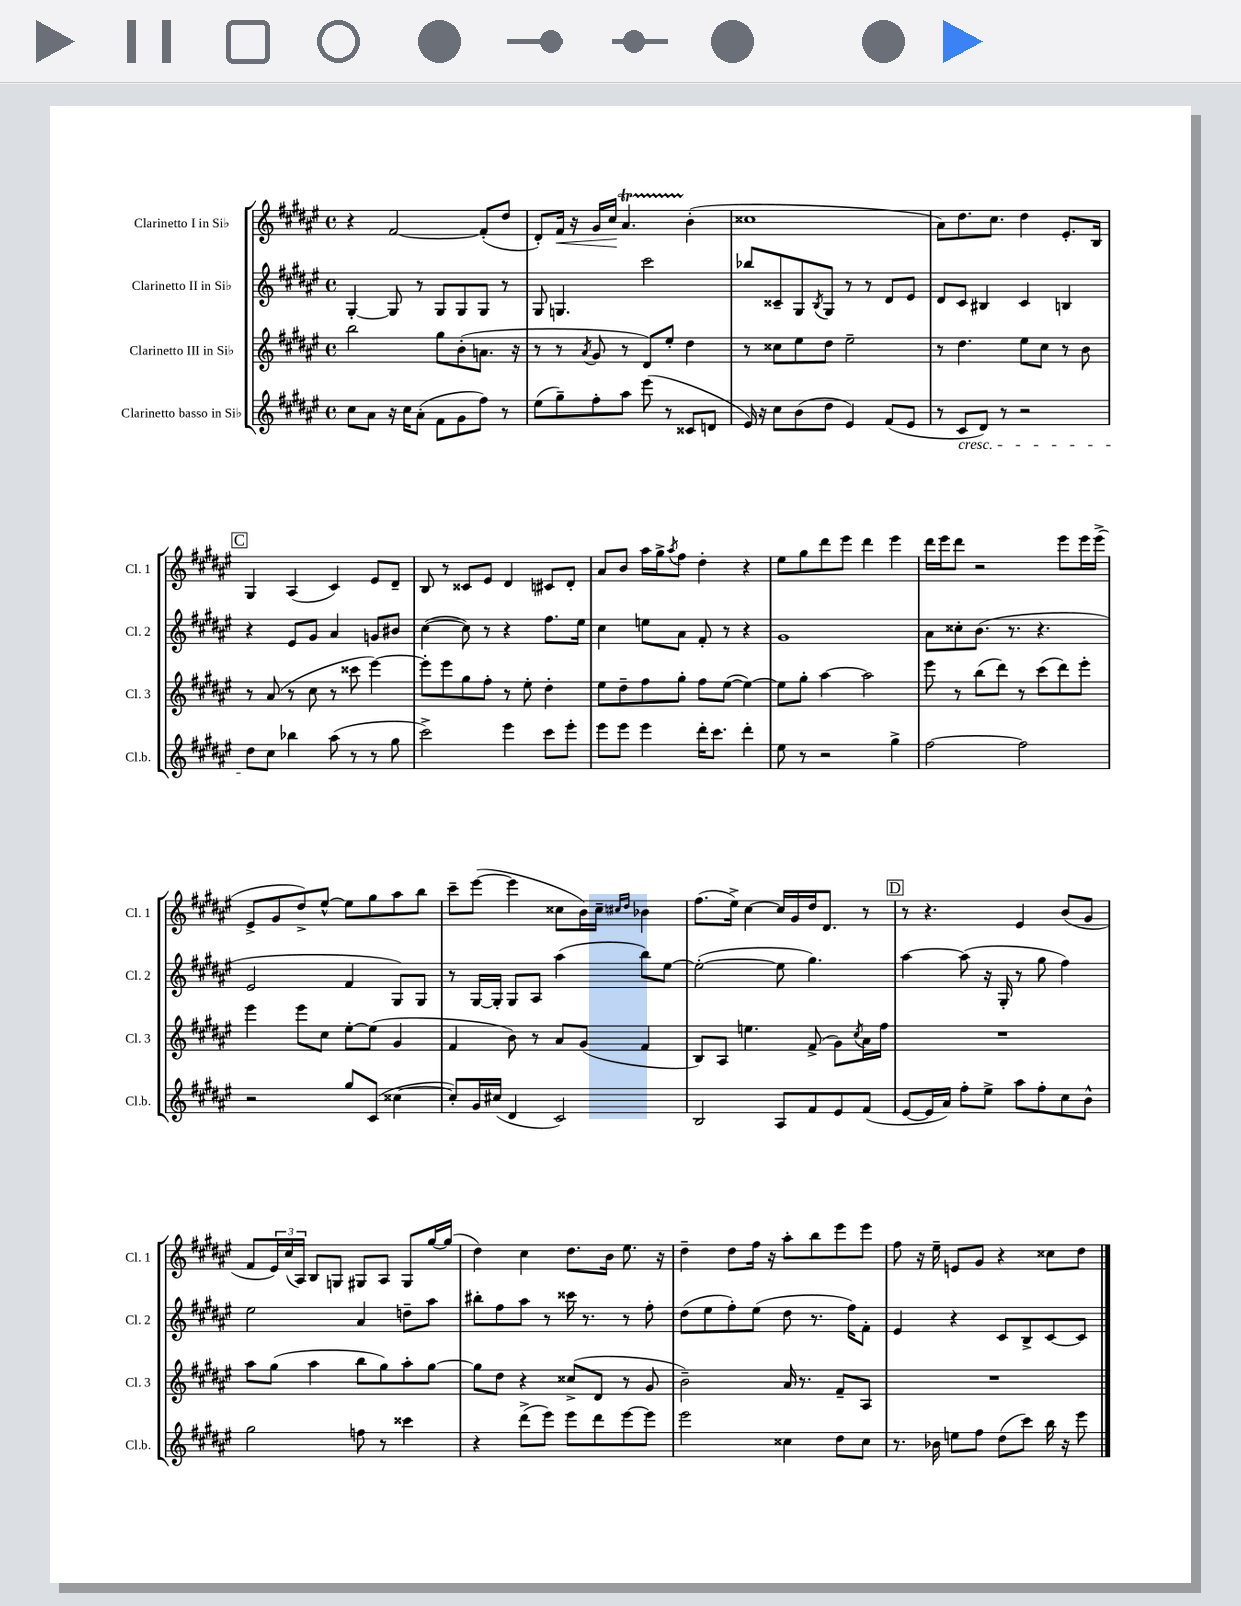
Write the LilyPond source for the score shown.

<<
\new StaffGroup <<
\new Staff = "s0" \with { instrumentName = "Clarinetto I in Sib" shortInstrumentName = "Cl. 1" } {
    \clef treble \key fis \major \defaultTimeSignature \time 4/4
    r4 fis'2~ fis'8-.( dis''8 |
    dis'8-.) fis'16\< r16 gis'16 cis''16\! ais'4.\startTrillSpan b'4-.\stopTrillSpan( |
    cisis''1 |
    ais'8) dis''8. cis''8. dis''4 eis'8.-. b16 |
    \mark \markup { \box "C" } gis4 ais4( cis'4) eis'8 dis'8-- |
    b8 r8 cisis'8 eis'8 dis'4 cis'8 dis'8-. |
    ais'8 b'8 ais''16 gis''16-> \acciaccatura { ais''8 } fis''8 dis''4-. r4 |
    eis''8 gis''8 dis'''8 eis'''8 dis'''4 eis'''4 |
    dis'''16 eis'''16 dis'''8 r2 eis'''8 eis'''16 eis'''16->( |
    eis'8-> gis'8 dis''8->) eis''8~-^ eis''8 gis''8 ais''8 b''8 |
    cis'''8-- eis'''8~( eis'''4 cisis''8 b'16) cisis''16-- \grace { cis''16 dis''16 } bes'4 |
    fis''8.( eis''16->) cis''4~ cis''16 gis'16 dis''16 dis'8. r8 |
    \mark \markup { \box "D" } r8 r4. eis'4 b'8( gis'8 |
    fis'8 \tuplet 3/2 { eis'16) cis''16( ais16) } b8 g8 gis8 ais8 gis8 gis''16~ gis''16( |
    dis''4) cis''4 dis''8. b'16 eis''8. r16 |
    dis''4-- dis''8 fis''16 r16 ais''8-. b''8 eis'''8 eis'''8 |
    fis''8 r16 eis''16-- e'8 gis'8 r4 cisis''8 dis''8 \bar "|." |
}
\new Staff = "s1" \with { instrumentName = "Clarinetto II in Sib" shortInstrumentName = "Cl. 2" } {
    \clef treble \key fis \major \defaultTimeSignature \time 4/4
    gis4~-. gis8 r8 gis8 gis8 gis8 r8 |
    gis8 g4. cis'''2 |
    bes''8 cisis'8-- gis8 \acciaccatura { b8 } gis8 r8 r8 dis'8 eis'8 |
    dis'8 cis'8 bis4 cis'4 b4 |
    \mark \markup { \box "C" } r4 eis'8 gis'8 ais'4 g'8 bis'8 |
    cis''4~( cis''8) r8 r4 fis''8. eis''16 |
    cis''4 e''8 ais'8 fis'8-. r8 r4 |
    gis'1 |
    ais'8 cisis''8-. b'8.( r8. r4. |
    eis'2 fis'4 gis8) gis8 |
    r8 gis16~ gis16-. gis8 ais8 ais''4( b''8) eis''8~ |
    eis''2~-.( eis''8 gis''4.) |
    \mark \markup { \box "D" } ais''4~ ais''8( r16 gis16-. r8 gis''8 fis''4) |
    eis''2 ais'4 d''8-- ais''8 |
    bis''8-. fis''8 ais''8 r8 cisis'''16 r8. r8 fis''8-. |
    dis''8( eis''8 fis''8-.) eis''8( dis''8 r8. fis''16) fis'8-. |
    eis'4 r4 cis'8 b8-> cis'8~ cis'8 \bar "|." |
}
\new Staff = "s2" \with { instrumentName = "Clarinetto III in Sib" shortInstrumentName = "Cl. 3" } {
    \clef treble \key fis \major \defaultTimeSignature \time 4/4
    b''2 gis''8 b'8-.( a'8. r16 |
    r8 r8 \acciaccatura { ais'8 } gis'8 r8 dis'8) eis''8-. dis''4 |
    r8 cisis''8 eis''8 dis''8 eis''2-- |
    r8 dis''4. eis''8 cis''8 r8 b'8 |
    \mark \markup { \box "C" } r8 ais'8( r8 cis''8 r8 cisis'''8 eis'''4~) |
    eis'''8-. eis'''8 gis''8 fis''8-. r8 eis''8-. dis''4-. |
    eis''8 dis''8-- fis''8 gis''8-. fis''8 eis''8~( eis''4~) |
    eis''8 gis''8-. ais''4~ ais''2 |
    eis'''8 r8 b''8( dis'''8) r8 cis'''8( dis'''8) eis'''8-. |
    eis'''4 eis'''8 cis''8 eis''8~-. eis''8( gis'4 |
    fis'4 b'8) r8 ais'8 gis'8( fis'4 |
    b8) ais8 e''4. fis'8->( gis'8) \acciaccatura { cis''8 } ais'16 fis''16 |
    \mark \markup { \box "D" } R1 |
    ais''8 gis''8( ais''4 b''8 gis''8) ais''8-. gis''8~ |
    gis''8 dis''8 r4 cisis''8->( dis'8 r8 gis'8 |
    b'2--) ais'16 r8. fis'8-- ais8 |
    R1 \bar "|." |
}
\new Staff = "s3" \with { instrumentName = "Clarinetto basso in Sib" shortInstrumentName = "Cl.b." } {
    \clef treble \key fis \major \defaultTimeSignature \time 4/4
    cis''8 ais'8 r16 cis''16 ais'8-.( fis'8 gis'8 fis''8) r8 |
    eis''8( gis''8--) fis''8-. ais''8 eis'''8( r8 cisis'8 d'8 |
    eis'16) r16 cis''8 b'8( dis''8 eis'4) fis'8( eis'8 |
    r8 cis'8\cresc dis'8) r8 r2 |
    \mark \markup { \box "C" } dis''8\! cis''8 bes''4 ais''8( r8 r8 gis''8 |
    cis'''2->) eis'''4 cis'''8 eis'''8-. |
    eis'''8 eis'''8 eis'''4 dis'''16-. cis'''8. dis'''4-. |
    eis''8 r8 r2 gis''4-> |
    fis''2~ fis''2 |
    r2 gis''8 cis'8( cisis''4~ |
    cisis''8-.) gis'16 cis''16( dis'4 cis'2) |
    b2 ais8 fis'8 eis'8 fis'8( |
    \mark \markup { \box "D" } eis'8~ eis'16 ais'16) fis''8-. eis''8-> ais''8 fis''8-. cis''8 b'8-^ |
    gis''2 f''8 r8 cisis'''4 |
    r4 dis'''8->( eis'''8) eis'''8 dis'''8 eis'''8~ eis'''8 |
    eis'''2 cisis''4 dis''8 cisis''8 |
    r8. bes'16 e''8 fis''8 dis''8( cis'''8) b''16 r16 eis'''8 \bar "|." |
}
>>
>>
\layout { \context { \Score \remove "Bar_number_engraver" } }
